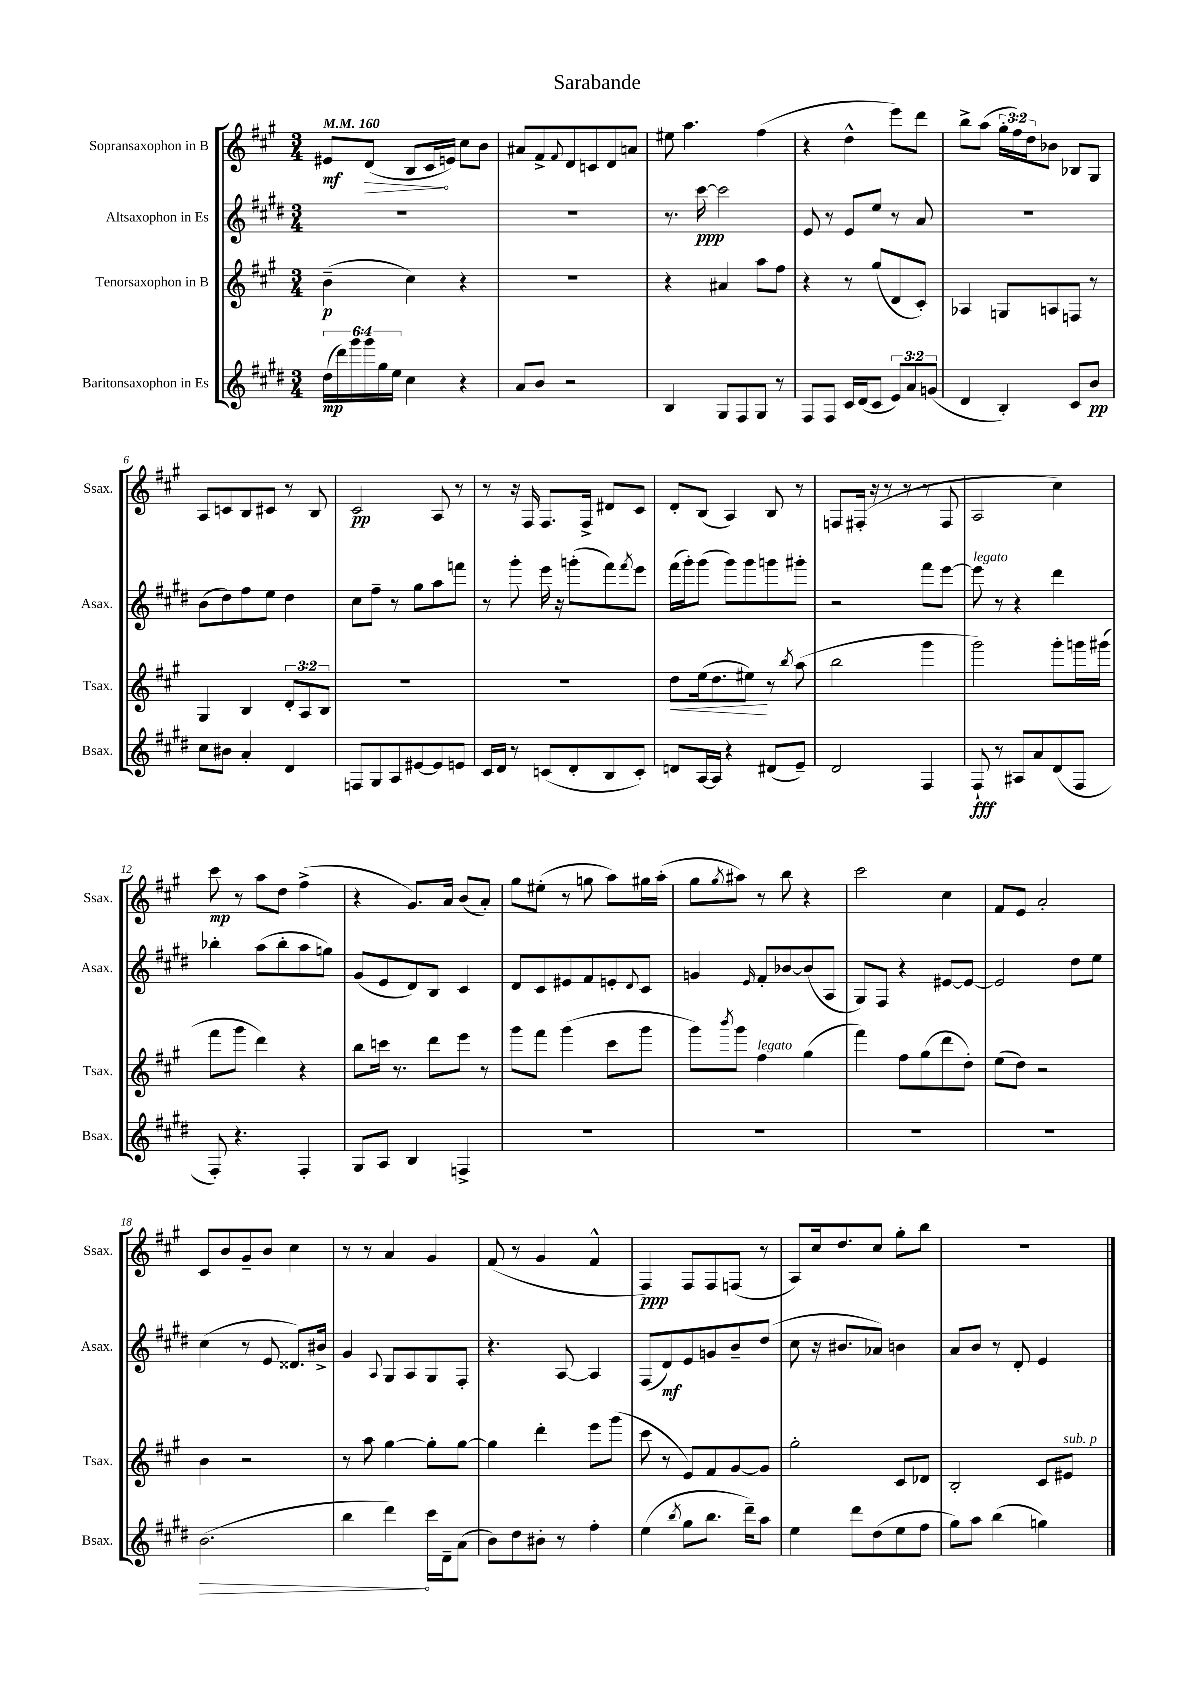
\header { title = "Sarabande" }
<<
\new StaffGroup <<
\new Staff = "s0" \with { instrumentName = "Sopransaxophon in B" shortInstrumentName = "Ssax." } {
    \clef treble \key a \major \numericTimeSignature \time 3/4 \override Staff.TupletNumber.text = #tuplet-number::calc-fraction-text \tempo 4 = 160
    eis'8\mf \once \override Hairpin.circled-tip = ##t d'8\>( b8 cis'16\! e'16) cis''8 b'8 |
    ais'8 fis'8-> \appoggiatura { fis'8 } d'8 c'8 d'8 a'8 |
    eis''8 a''4. fis''4( |
    r4 d''4-^ e'''8) d'''8 |
    b''8-> a''8( \tuplet 3/2 { gis''16-. fis''16) d''16 } bes'8 bes8 gis8 |
    a8 c'8 b8 cis'8 r8 b8 |
    cis'2\pp a8 r8 |
    r8 r16 fis16 fis8. fis16-> dis'8 cis'8 |
    d'8-. b8( a4) b8 r8 |
    f8 fis16-.( r16 r8 r8 r8 fis8 |
    a2 cis''4) |
    cis'''8\mp r8 a''8 d''8 fis''4->( |
    r4 gis'8.) a'16 b'8( a'8-.) |
    gis''8 eis''8-.( r8 g''8 a''8) gis''16 a''16-.( |
    gis''8 \acciaccatura { gis''8 } ais''8) r8 b''8 r4 |
    cis'''2 cis''4 |
    fis'8 e'8 a'2-. |
    cis'8 b'8 gis'8-- b'8 cis''4 |
    r8 r8 a'4 gis'4 |
    fis'8( r8 gis'4 fis'4-^ |
    fis4\ppp) fis8 fis8 f8( r8 |
    a8) cis''16 d''8. cis''8 gis''8-. b''8 |
    R2. \bar "|." |
}
\new Staff = "s1" \with { instrumentName = "Altsaxophon in Es" shortInstrumentName = "Asax." } {
    \clef treble \key e \major \numericTimeSignature \time 3/4
    R2. |
    R2. |
    r8. cis'''16~\ppp cis'''2 |
    e'8 r8 e'8 e''8 r8 a'8 |
    R2. |
    b'8( dis''8) fis''8 e''8 dis''4 |
    cis''8 fis''8-- r8 gis''8 a''8 f'''8 |
    r8 gis'''8-. e'''16 r16 g'''8-.( fis'''8) \acciaccatura { fis'''8 } e'''8 |
    fis'''16( gis'''16-.) gis'''8( gis'''8) gis'''8 g'''8 gis'''8-. |
    r2 fis'''8 e'''8~ |
    e'''8^\markup { \italic "legato" } r8 r4 dis'''4 |
    bes''4-. a''8( bes''8-. a''8 g''8) |
    gis'8( e'8 dis'8) b8 cis'4 |
    dis'8 cis'8 eis'8 fis'8 e'8-. \appoggiatura { dis'8 } cis'8 |
    g'4 \grace { e'16 } fis'8-. bes'8~ bes'8( a8 |
    gis8) fis8 r4 eis'8~ eis'8~ |
    eis'2 dis''8 e''8 |
    cis''4( r8 e'8 disis'8.) bis'16-> |
    gis'4 \appoggiatura { a8 } gis8 a8 gis8 fis8-. |
    r4. a8~ a4 |
    fis8( dis'8\mf) e'8 g'8 b'8-- dis''8( |
    cis''8 r16 bis'8. aes'8) b'4 |
    a'8 b'8 r8 dis'8-. e'4 \bar "|." |
}
\new Staff = "s2" \with { instrumentName = "Tenorsaxophon in B" shortInstrumentName = "Tsax." } {
    \clef treble \key a \major \numericTimeSignature \time 3/4 \override Staff.TupletNumber.text = #tuplet-number::calc-fraction-text
    b'4--\p( cis''4) r4 |
    R2. |
    r4 ais'4 a''8 fis''8 |
    r4 r8 gis''8( d'8 cis'8-.) |
    aes4 g8 a8 f8 r8 |
    gis4 b4 \tuplet 3/2 { d'8-. a8 b8 } |
    R2. |
    R2. |
    d''8\< e''16( d''8. eis''8\!) r8 \acciaccatura { b''8 } a''8( |
    b''2 gis'''4 |
    gis'''2) gis'''8-. g'''16 gis'''16( |
    fis'''8 gis'''8 d'''4) r4 |
    b''8 c'''16 r8. d'''8 e'''8 r8 |
    gis'''8 fis'''8 gis'''4( cis'''8 gis'''8 |
    gis'''8) \acciaccatura { b'''8 } gis'''8 fis''4^\markup { \italic "legato" } gis''4( |
    fis'''4) fis''8 gis''8( d'''8 d''8-.) |
    e''8( d''8) r2 |
    b'4 r2 |
    r8 a''8 gis''4~ gis''8-. gis''8~ |
    gis''4 d'''4-. e'''8 gis'''8( |
    cis'''8 r8 e'8) fis'8 gis'8~ gis'8 |
    gis''2-. cis'8 des'8 |
    b2-. cis'8 eis'8^\markup { \italic "sub. p" } \bar "|." |
}
\new Staff = "s3" \with { instrumentName = "Baritonsaxophon in Es" shortInstrumentName = "Bsax." } {
    \clef treble \key e \major \numericTimeSignature \time 3/4 \override Staff.TupletNumber.text = #tuplet-number::calc-fraction-text
    \tuplet 6/4 { dis''16\mp( dis'''16) gis'''16 gis'''16 gis''16 e''16 } cis''4 r4 |
    a'8 b'8 r2 |
    b4 gis8 fis8 gis8 r8 |
    fis8 fis8 cis'16 dis'16( cis'8 \tuplet 3/2 { e'8) a'8 g'8( } |
    dis'4 b4-.) cis'8 b'8\pp |
    cis''8 bis'8 a'4-. dis'4 |
    f8 gis8 a8 eis'8~ eis'8 e'8 |
    cis'16 dis'16 r8 c'8( dis'8-. b8 c'8-.) |
    d'8 a16~ a16 r4 dis'8( e'8--) |
    dis'2 fis4 |
    fis8-!\fff r8 ais8 a'8 dis'8( fis8 |
    fis8-.) r4. fis4-. |
    gis8 a8 b4 f4-> |
    R2. |
    R2. |
    R2. |
    R2. |
    \once \override Hairpin.circled-tip = ##t b'2.\>( |
    b''4 dis'''4\!) cis'''16 dis'16-- a'8( |
    b'8) dis''8 bis'8-. r8 fis''4-. |
    e''4( \acciaccatura { b''8 } gis''8 b''8. dis'''16--) a''8 |
    e''4 dis'''8 dis''8( e''8 fis''8 |
    gis''8) a''8 b''4( g''4) \bar "|." |
}
>>
>>
